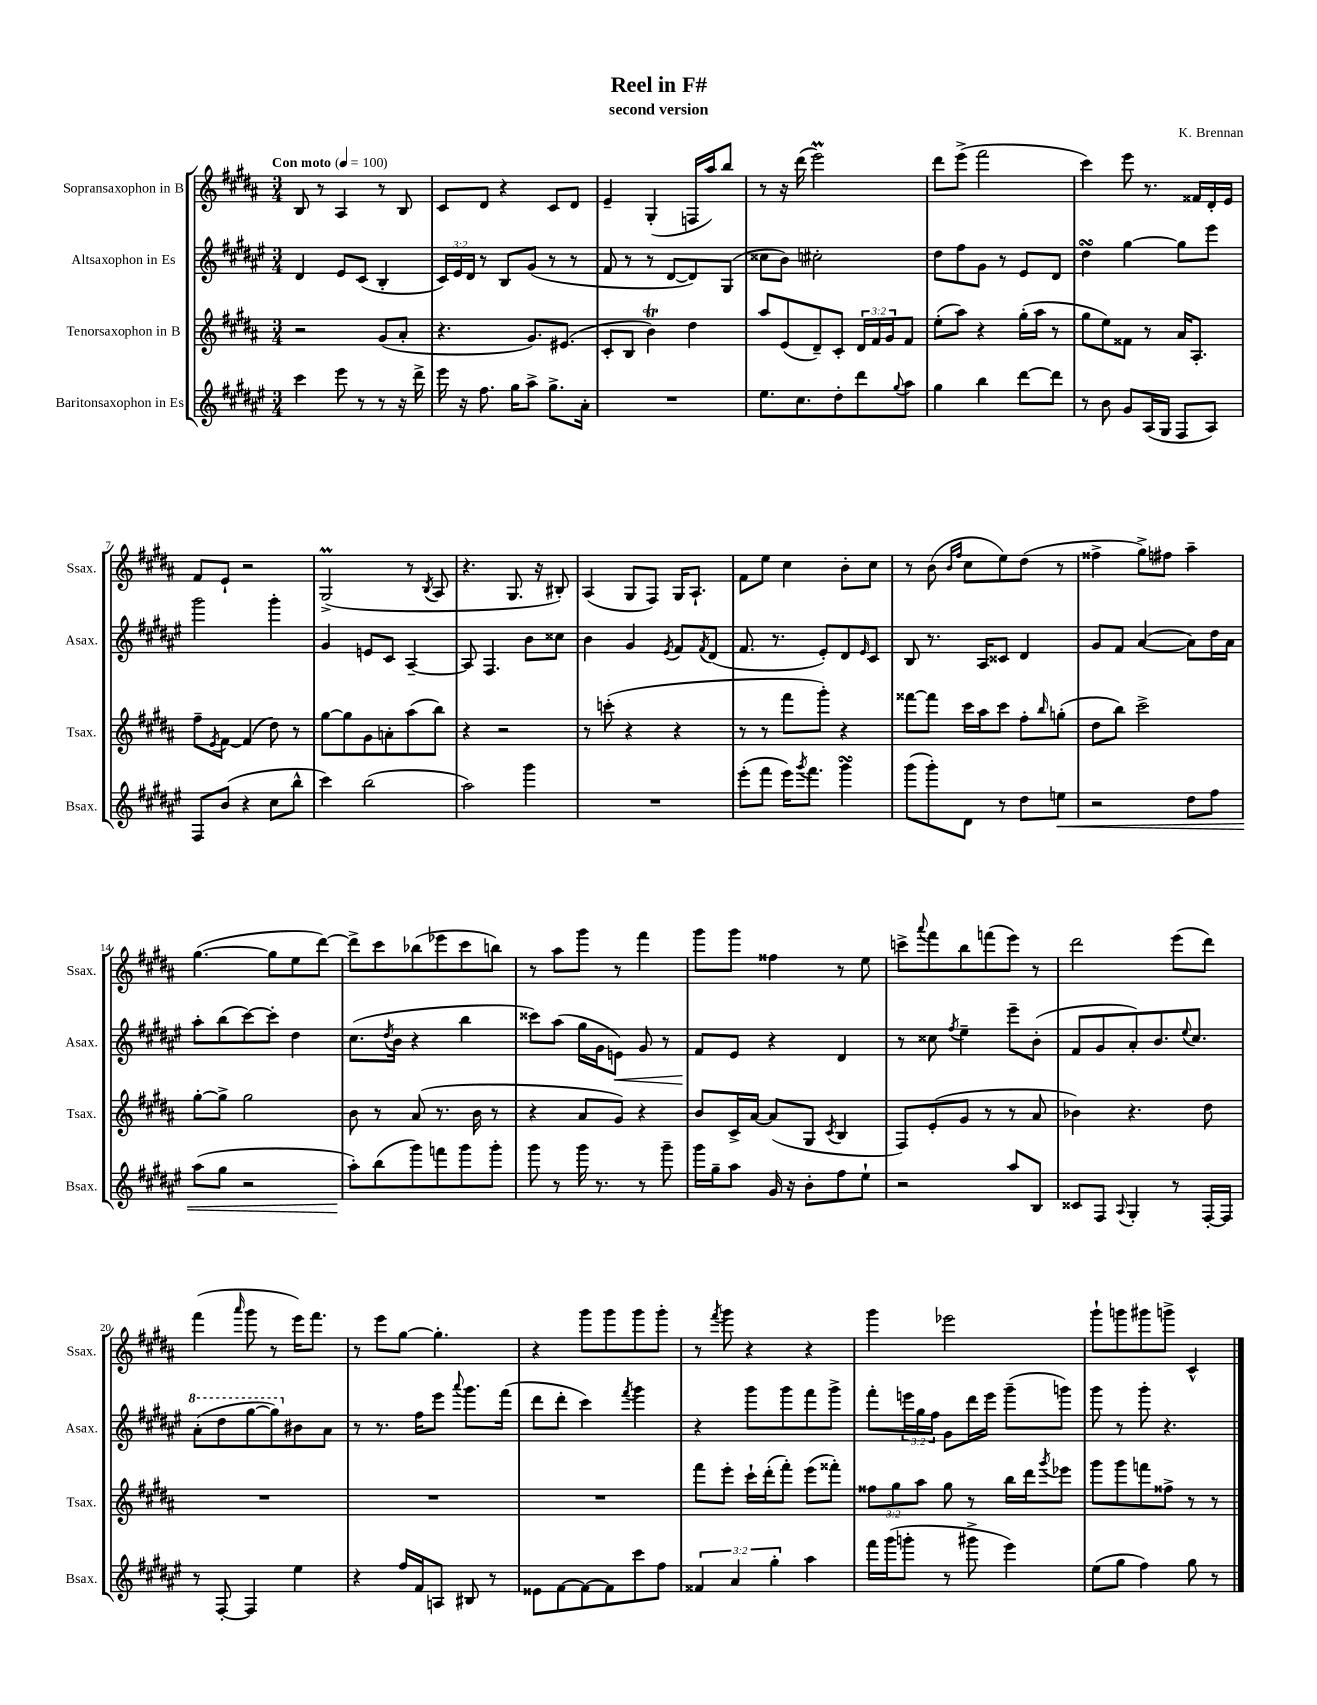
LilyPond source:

\header { title = "Reel in F#" composer = "K. Brennan" subtitle = "second version" }
<<
\new StaffGroup <<
\new Staff = "s0" \with { instrumentName = "Sopransaxophon in B" shortInstrumentName = "Ssax." } {
    \clef treble \key b \major \numericTimeSignature \time 3/4 \tempo "Con moto" 4 = 100
    b8 r8 ais4 r8 b8 |
    cis'8 dis'8 r4 cis'8 dis'8 |
    e'4-- gis4-.( f16 ais''16) b''8 |
    r8 r16 dis'''16( e'''2\prall) |
    dis'''8 e'''8->( fis'''2 |
    cis'''4) e'''8 r8. fisis'16 dis'16-. e'16 |
    fis'8 e'8-! r2 |
    gis2->\prall( r8 \acciaccatura { b8 } ais8 |
    r4. gis8. r16 bis8-.) |
    ais4( gis8 fis8) gis16 ais8.-! |
    fis'8 e''8 cis''4 b'8-. cis''8 |
    r8 b'8( \grace { b'16 fis''16 } cis''8 e''8) dis''8( r8 |
    fisis''4-> gis''8->) fis''8 ais''4-- |
    gis''4.~( gis''8 e''8 dis'''8~) |
    dis'''8-> cis'''8 bes''8( ees'''8 cis'''8 b''8) |
    r8 ais''8 gis'''8 r8 fis'''4 |
    gis'''8 gis'''8 fisis''4 r8 e''8 |
    c'''8-> \appoggiatura { ais'''8 } fis'''8 b''8 f'''8( e'''8) r8 |
    dis'''2 e'''8( dis'''8) |
    fis'''4( \grace { ais'''16 } gis'''8 r8 e'''16) fis'''8. |
    r8 e'''8 gis''8~ gis''4.-. |
    r4 gis'''8 gis'''8 gis'''8 gis'''8-. |
    r8 \acciaccatura { fis'''8 } gis'''8 r4 r4 |
    gis'''4 ees'''2 |
    gis'''8-! g'''8 gis'''8 g'''8-> cis'4-^ \bar "|." |
}
\new Staff = "s1" \with { instrumentName = "Altsaxophon in Es" shortInstrumentName = "Asax." } {
    \clef treble \key fis \major \numericTimeSignature \time 3/4 \override Staff.TupletNumber.text = #tuplet-number::calc-fraction-text
    dis'4 eis'8 cis'8( b4-. |
    \tuplet 3/2 { cis'16) eis'16 dis'16 } r8 b8 gis'8( r8 r8 |
    fis'8 r8 r8 dis'8~ dis'8) gis8( |
    cisis''8 b'8) cis''2-. |
    dis''8 fis''8 gis'8 r8 eis'8 dis'8 |
    dis''4\turn gis''4~ gis''8 eis'''8 |
    gis'''2 gis'''4-. |
    gis'4 e'8 cis'8 ais4~-- |
    ais8 fis4. b'8 cisis''8 |
    b'4 gis'4 \acciaccatura { eis'8 } fis'8 \acciaccatura { fis'8 } dis'8( |
    fis'8. r8. eis'8-.) dis'8 \grace { eis'16 } cis'8 |
    b8 r8. ais16 cisis'8 dis'4 |
    gis'8 fis'8 ais'4~( ais'8) dis''16 ais'16 |
    ais''8-. b''8( cis'''8~) cis'''8-. dis''4 |
    cis''8.( \acciaccatura { dis''8 } b'16 r4 b''4 |
    cisis'''8) ais''8( gis''16 gis'16 e'8\<) gis'8 r8 |
    fis'8\! eis'8 r4 dis'4 |
    r8 cisis''8 \acciaccatura { fis''8 } eis''4-- eis'''8-- b'8-.( |
    fis'8 gis'8 ais'8-.) b'8. \appoggiatura { eis''8 } cis''8. |
    \ottava #1 ais''8-.( dis'''8 gis'''8~ gis'''8) \ottava #0 bis'8 ais'8 |
    r8 r8. fis''16 eis'''8 \appoggiatura { ais'''8 } gis'''8. fis'''16( |
    dis'''8 dis'''8-. cis'''4) \acciaccatura { fis'''8 } gis'''4 |
    r4 gis'''8 gis'''8 fis'''8 gis'''8-> |
    fis'''8-. \tuplet 3/2 { e'''16 gis''16 fis''16 } gis'8 dis'''16 e'''16 gis'''8--( g'''8) |
    gis'''8 r8 gis'''8-. r4. \bar "|." |
}
\new Staff = "s2" \with { instrumentName = "Tenorsaxophon in B" shortInstrumentName = "Tsax." } {
    \clef treble \key b \major \numericTimeSignature \time 3/4 \override Staff.TupletNumber.text = #tuplet-number::calc-fraction-text
    r2 gis'8( ais'8-. |
    r4. gis'8.) eis'8.( |
    cis'8-. b8 b'4\trill) dis''4 |
    ais''8 e'8( dis'8--) cis'8-. \tuplet 3/2 { dis'16 fis'16 gis'16 } fis'8 |
    e''8-.( ais''8) r4 gis''16-.( ais''16 r8 |
    gis''8 e''8) fisis'8 r8 ais'16 ais8.-. |
    fis''8-- \acciaccatura { e'8 } fis'8~ fis'4( dis''8) r8 |
    gis''8~ gis''8 gis'8 a'8-. ais''8( b''8) |
    r4 r2 |
    r8 c'''8-.( r4 r4 |
    r8 r8 fis'''8 gis'''8-.) r4 |
    fisis'''8~ fisis'''8 cis'''16 ais''16 cis'''8 fis''8-. \grace { b''16 } g''8-.( |
    dis''8 b''8) cis'''2-> |
    gis''8~-. gis''8-> gis''2 |
    b'8 r8 ais'8( r8. b'16 r8 |
    r4 ais'8 gis'8) r4 |
    b'8 cis'16-> ais'16~ ais'8( gis8 \acciaccatura { cis'8 } b4 |
    fis8) e'8-.( gis'8 r8 r8 ais'8 |
    bes'4) r4. dis''8 |
    R2. |
    R2. |
    R2. |
    fis'''8 e'''8-. cis'''16-! dis'''16-.( fis'''8-.) e'''8( fisis'''8-.) |
    \tuplet 3/2 { fisis''8 gis''8 ais''8 } gis''8 r8 b''16 dis'''16 \acciaccatura { gis'''8 } ees'''8 |
    gis'''8 gis'''8 f'''8 fisis''8-> r8 r8 \bar "|." |
}
\new Staff = "s3" \with { instrumentName = "Baritonsaxophon in Es" shortInstrumentName = "Bsax." } {
    \clef treble \key fis \major \numericTimeSignature \time 3/4 \override Staff.TupletNumber.text = #tuplet-number::calc-fraction-text
    cis'''4 eis'''8 r8 r8 r16 dis'''16-> |
    eis'''16 r16 fis''8. gis''16 ais''8-> gis''8.-> ais'16-. |
    R2. |
    eis''8. cis''8. dis''8-. dis'''8 \appoggiatura { gis''8 } ais''8 |
    gis''4 b''4 dis'''8~ dis'''8 |
    r8 b'8 gis'8 ais16( gis16 fis8 ais8) |
    fis8 b'8( r4 cis''8 b''8-^ |
    cis'''4) b''2( |
    ais''2) gis'''4 |
    R2. |
    eis'''8-.( fis'''8 eis'''16) \acciaccatura { gis'''8 } fis'''8. gis'''4\turn |
    gis'''8( gis'''8-.) dis'8 r8 dis''8 e''8\< |
    r2 dis''8 fis''8 |
    ais''8( gis''8 r2 |
    ais''8-.\!) b''8( gis'''8) f'''8 gis'''8 gis'''8-. |
    gis'''8 r8 gis'''16 r8. r8 gis'''8-- |
    gis'''16 gis''16-- ais''8 gis'16 r16 b'8-. fis''8 eis''8-! |
    r2 ais''8 b8 |
    cisis'8 fis8 \appoggiatura { ais8 } gis4-. r8 fis16~-. fis16 |
    r8 fis8~-. fis4 eis''4 |
    r4 fis''16 fis'16 a8 bis8 r8 |
    eisis'8 fis'8~ fis'8~ fis'8 cis'''8 fis''8 |
    \tuplet 3/2 { fisis'4 ais'4 gis''4-. } ais''4 |
    fis'''16 gis'''16( g'''8-. r8 gis'''8-> eis'''4) |
    eis''8( gis''8 fis''4) gis''8 r8 \bar "|." |
}
>>
>>
